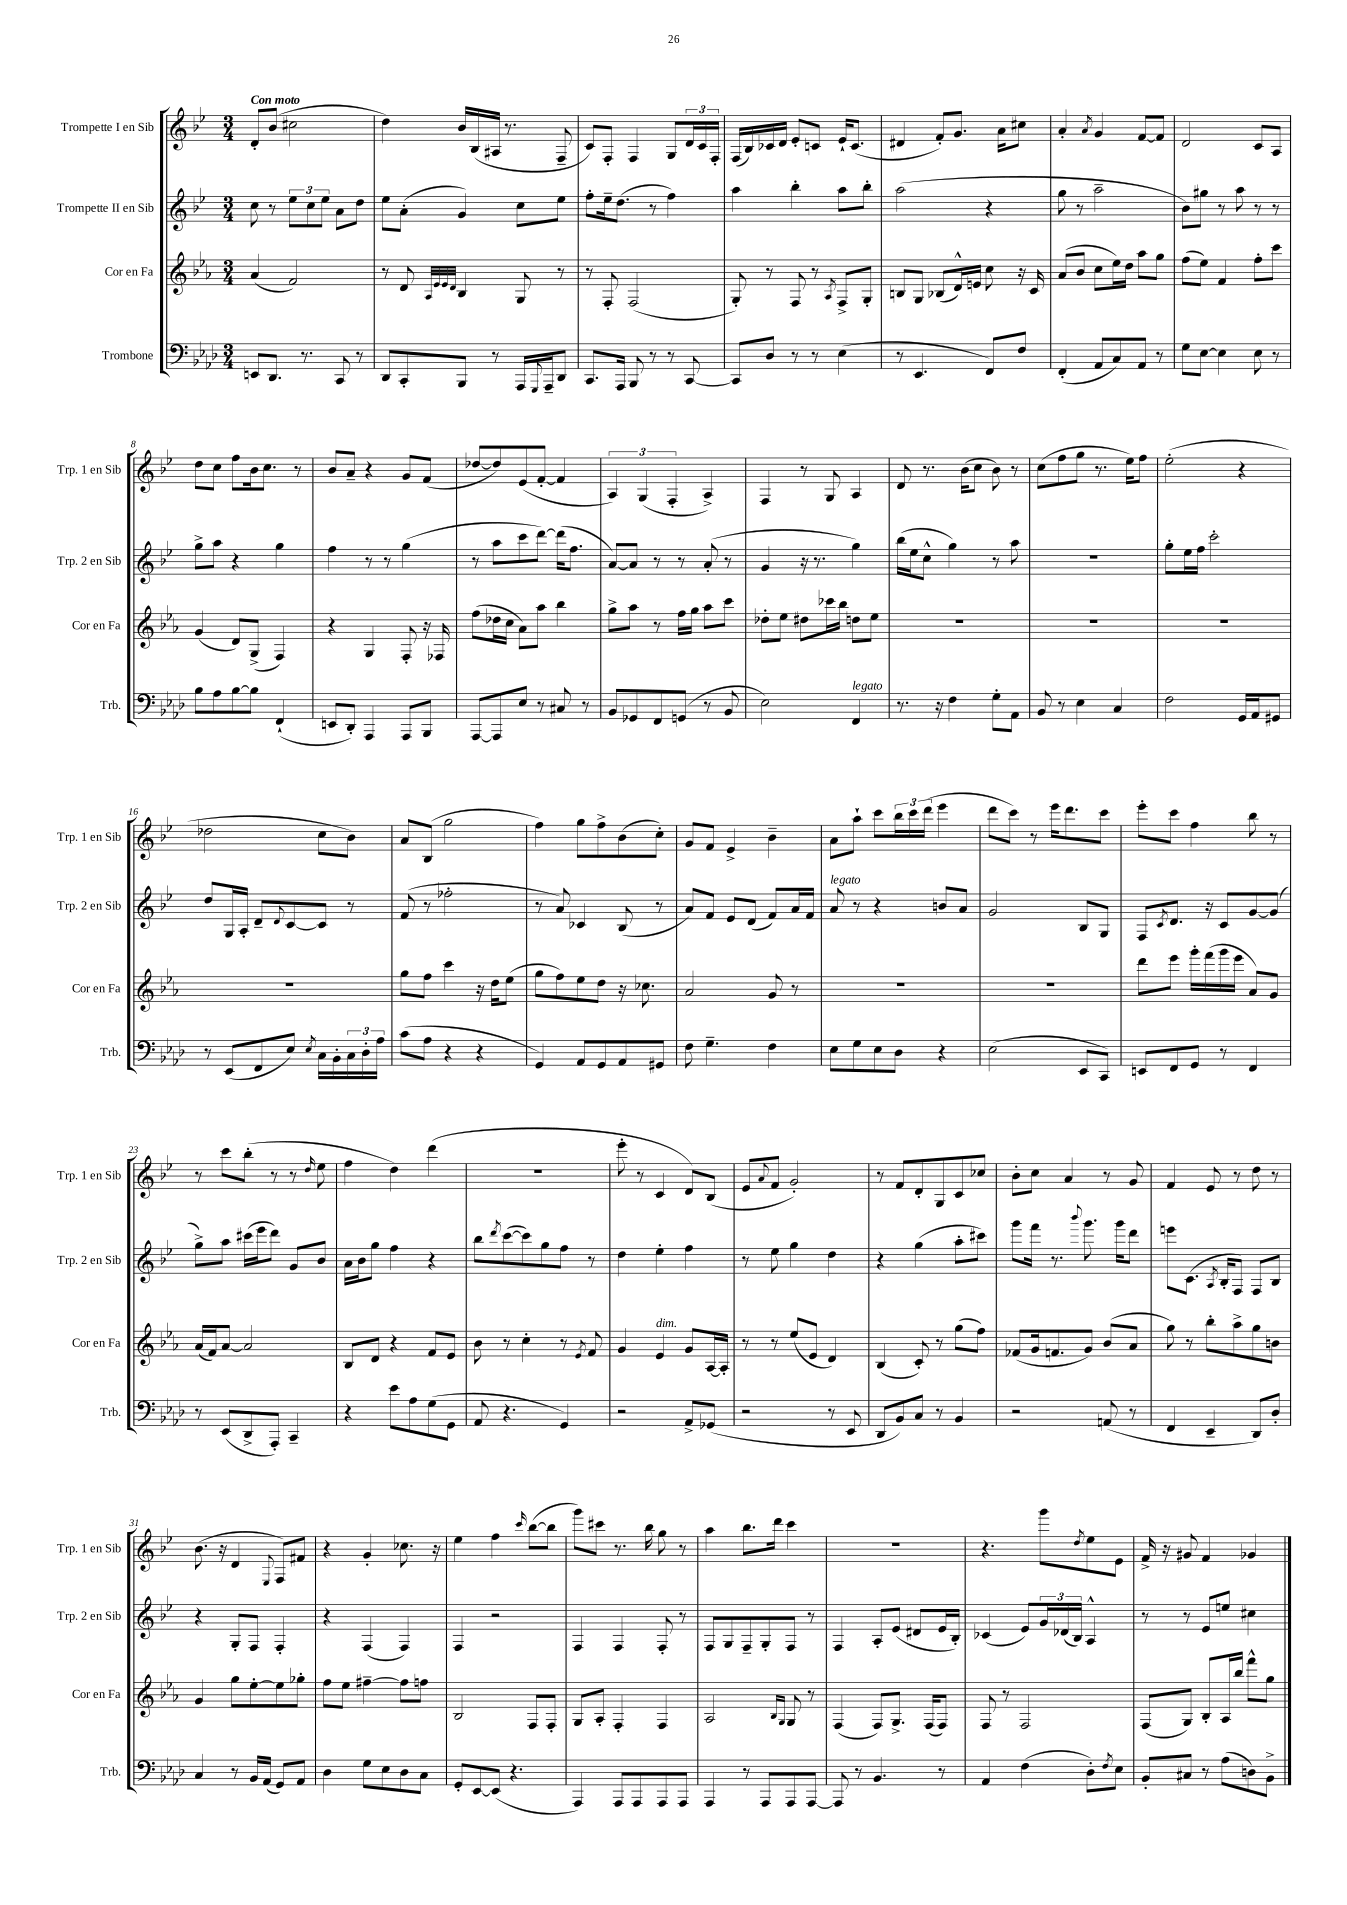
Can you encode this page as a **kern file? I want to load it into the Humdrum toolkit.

**kern	**kern	**kern	**kern
*staff4	*staff3	*staff2	*staff1
*clefF4	*clefG2	*clefG2	*clefG2
*k[b-e-a-d-]	*k[b-e-a-]	*k[b-e-]	*k[b-e-]
*M3/4	*M3/4	*M3/4	*M3/4
8EE	(4a-	8cc	8d'
8.DD-	.	8r	(8b-
.	2f)	12ee-	2cc#
8.r	.	.	.
.	.	12cc	.
.	.	12ee-	.
8CC	.	8a	.
8r	.	8dd	.
=	=	=	=
8DD-	8r	8ee-	4dd)
8CC'	8d	(8a'	.
.	32qqA-	.	.
.	32qqe-	.	.
.	32qqe-	.	.
.	32qqd	.	.
8BBB-	4B-	4g)	16b-
.	.	.	(16B-
8r	.	.	16A#
.	.	.	8.r
16AAA-	8G	8cc	.
8qqGGG	.	.	.
16AAA-~	.	.	.
8DD-	8r	8ee-	8F~
=	=	=	=
8.CC	8r	8ff'	8c)
.	8F'	16ee-~	8F'
16AAA-	.	(8.dd	.
8BBB-	(2F	.	4F
8r	.	8r	.
8r	.	4ff)	8G
[8CC	.	.	24d
.	.	.	24c
.	.	.	24F'
=	=	=	=
8CC]	8G')	4aa	(16F
.	.	.	16B-)
8D-	8r	.	16c-
.	.	.	16d
8r	8F	4bb-'	8e-'
8r	8r	.	8c
.	8qA-	.	.
(4E-	8F^	8aa	16e-`
.	.	.	(8.c
.	8G'	8bb-'	.
=	=	=	=
8r	8B	(2aa	4d#
4.EE-	8G	.	.
.	(8B-	.	8f')
.	16d^^)	.	8.g
.	16e	.	.
8FF)	8cc	4r	.
.	.	.	16a
8F	16r	.	8cc#
.	16c	.	.
=	=	=	=
(4FF'	(8a-	8gg	4a'
.	8b-	8r	.
.	.	.	8qa
8AA-	8cc	2aa~	4g
8C)	16ee-)	.	.
.	16dd	.	.
8AA-	8aa-	.	[8f
8r	8gg	.	8f]
=	=	=	=
8G	(8ff	8b-)	2d
[8E-	8ee-)	8gg#	.
4E-]	4f	8r	.
.	.	8aa	.
8E-	8ff'	8r	8c
8r	8ccc	8r	8A
=	=	=	=
8B-	(4g	8gg^	8dd
8A-	.	8aa	8cc
[8B-	8d)	4r	8ff
8B-]	(8G^	.	16b-
.	.	.	8.cc
(4FF`	4F)	4gg	.
.	.	.	8r
=	=	=	=
8EE	4r	4ff	8b-
8DD-')	.	.	8a~
4AAA-	4G	8r	4r
.	.	8r	.
8AAA-	8F'	(4gg	8g
8BBB-	16r	.	(8f
.	16F-	.	.
=	=	=	=
[8AAA-	(8ff	8r	[8dd-
8AAA-]	16dd-	8aa	8dd-])
.	16cc	.	.
8E-	8a-)	8ccc	(8e-
8r	8aa-	[8ddd)	[8f'
8C#	4bb-	(16ddd]	4f]
.	.	8.ff	.
8r	.	.	.
=	=	=	=
8BB-	8gg^	[8a)	6A)
8GG-	8aa-	8a]	.
.	.	.	(6G
8FF	8r	8r	.
.	.	.	6F'
(8GG	16ff	8r	.
.	16gg	.	.
8r	8aa-	(8a'	4A^)
8BB-	8ccc	8r	.
=	=	=	=
2E-)	8dd-'	4g	4F
.	8ee-	.	.
.	8dd#	16r	8r
.	.	8.r	.
.	16ccc-	.	8G
.	16bb-	.	.
4FF	8dd	4gg)	4A
.	8ee-	.	.
=	=	=	=
8.r	2.r	(16bb-	8d
.	.	16ee-	.
.	.	8cc^^	8.r
16r	.	.	.
4F	.	4gg)	.
.	.	.	(16b-
.	.	.	8cc
8G'	.	8r	8b-)
8AA-	.	8aa	8r
=	=	=	=
8BB-	2.r	2.r	(8cc
8r	.	.	8ff
4E-	.	.	8gg
.	.	.	8.r
4C	.	.	.
.	.	.	16ee-)
.	.	.	8ff
=	=	=	=
2F	2.r	8gg'	(2ee-'
.	.	16ee-	.
.	.	16ff	.
.	.	2ccc'	.
16GG	.	.	4r
16AA-	.	.	.
8GG#	.	.	.
=	=	=	=
8r	2.r	8dd	2dd-
(8EE-	.	16G	.
.	.	16A'	.
8FF	.	8d~	.
.	.	8qqd	.
8E-)	.	[8c	.
8qE-	.	.	.
16C	.	8c]	8cc
16BB-'	.	.	.
24C	.	8r	8b-)
24D-'	.	.	.
24A-	.	.	.
=	=	=	=
(8c	8gg	(8f	8a
8A-	8ff	8r	(8B-
4r	4ccc	2ff-'	2gg
4r	16r	.	.
.	16dd	.	.
.	(8ee-	.	.
=	=	=	=
4GG)	8gg	8r	4ff)
.	8ff)	8a)	.
8AA-	8ee-	4c-	8gg
8GG	8dd	.	8ff^
8AA-	16r	(8B-	(8b-
.	8.cc-	.	.
8GG#	.	8r	8cc')
=	=	=	=
8F	2a-	8a)	8g
4.G~	.	8f	8f
.	.	8e-	4e-^
.	.	(8d	.
4F	8g	8f)	4b-~
.	8r	16a	.
.	.	16f	.
=	=	=	=
8E-	2.r	8a	8a
8G	.	8r	8aa`
8E-	.	4r	8ccc
8D-	.	.	24bb-
.	.	.	24ccc
.	.	.	(24ddd
4r	.	8b	4eee-
.	.	8a	.
=	=	=	=
(2E-	2.r	2g	8ddd
.	.	.	8ccc)
.	.	.	8r
.	.	.	16eee-
.	.	.	8.ddd
8EE-	.	8B-	.
8CC)	.	8G	8ccc
=	=	=	=
8EE	8ddd	8F	8eee-'
.	.	8qc	.
8FF	8eee-	8.d	8ccc
8GG	16ggg'	.	4ff
.	(16fff	16r	.
8r	16ggg	8c	.
.	16eee-	.	.
4FF	8a-)	[8g	8bb-
.	8g	(8g]	8r
=	=	=	=
8r	(16a-	8gg^)	8r
.	16f)	.	.
(8EE-	[8a-	8aa	8ccc
8DD-^	2a-]	(16ccc#	(8bb-'
.	.	16eee-	.
8AAA-')	.	8ddd)	8r
4CC~	.	8g	8r
.	.	.	16qqdd
.	.	8b-	8ee-
=	=	=	=
4r	8B-	16a	4ff
.	.	16b-	.
.	8d	8gg	.
8e-	4r	4ff	4dd)
8A-	.	.	.
(8G	8f	4r	(4ddd
8GG	8e-	.	.
=	=	=	=
8AA-	8b-	8bb-	2.r
.	.	8qddd	.
4.r	8r	([8ccc	.
.	4cc'	8ccc])	.
.	.	8gg	.
4GG)	8r	8ff	.
.	8qe-	.	.
.	8f	8r	.
=	=	=	=
2r	4g	4dd	8eee-'
.	.	.	8r
.	4e-	4ee-'	4c
8AA-^	8g	4ff	8d)
(8GG-	[16A-	.	(8B-
.	16A-']	.	.
=	=	=	=
2r	8r	8r	8e-
.	.	.	8qqa
.	8r	8ee-	8f
.	(8ee-	4gg	2g')
.	8e-	.	.
8r	4d)	4dd	.
8EE-	.	.	.
=	=	=	=
8DD-	(4B-	4r	8r
8BB-)	.	.	8f
8C	8c')	(4gg	8d'
8r	8r	.	8G
4BB-	(8gg	8aa'	8c
.	8ff)	8ccc#)	8cc-
=	=	=	=
2r	(8f-	8ggg	8b-'
.	16g	16fff	8cc
.	8.f	8.r	.
.	.	.	4a
.	.	8qqbbb-	.
.	8g)	8.ggg	.
(8AA	(8b-	.	8r
.	.	16ggg	.
8r	8a-	8ddd	8g
=	=	=	=
4FF	8gg)	8eee	4f
.	8r	(8.c	.
4EE-~	8bb-'	.	8e-
.	.	8qA	.
.	.	16B-'	.
.	8aa-^	8F)	8r
8DD-)	8gg	8F	8dd
8D-'	8b	8B-	8r
=	=	=	=
4C	4g	4r	(8.b-
.	.	.	16r
8r	8gg	8G'	4d
16BB-	[8ee-'	8F	.
(16AA-	.	.	.
.	.	.	8qqE-
8GG)	8ee-]	4F'	8F)
8AA-	8gg-'	.	8f#
=	=	=	=
4D-	8ff	4r	4r
.	8ee-	.	.
8G	[4ff#~	(4F	4g'
8E-	.	.	.
8D-	8ff#]	4F)	8.cc-
8C	8ff	.	.
.	.	.	16r
=	=	=	=
8GG'	2B-	4F	4ee-
[8EE-	.	.	.
(8EE-]	.	2r	4ff
4.r	.	.	.
.	.	.	16qqccc
.	8F	.	([8bb-
.	8F'	.	8bb-]
=	=	=	=
4AAA-)	8G	4F	8ggg)
.	8A-'	.	8ccc#
8AAA-	4F'	4F	8.r
8AAA-	.	.	.
.	.	.	16bb-
8AAA-	4F	8F'	8gg
8AAA-	.	8r	8r
=	=	=	=
4AAA-	2A-	8F	4aa
.	.	8G	.
8r	.	8F~	8.bb-
8AAA-	.	8G'	.
.	.	.	16ddd
.	16qqB-	.	.
.	16qqG	.	.
8AAA-	8G	8F	4ccc
[8AAA-	8r	8r	.
=	=	=	=
8AAA-]	(4F	4F	2.r
8r	.	.	.
4.BB-	8F)	8A'	.
.	8.G^	(8e-	.
.	.	8d#	.
.	(16F	.	.
8r	8F)	16e-	.
.	.	16B-')	.
=	=	=	=
4AA-	8F	(4c-	4.r
.	8r	.	.
(4F	2F	8e-)	.
.	.	24g	8ggg
.	.	(24d-	.
.	.	24B-)	.
.	.	.	8qdd
8D-')	.	4A^^	8ee-
8qF	.	.	.
8E-	.	.	8e-
=	=	=	=
8BB-'	(8F	8r	16f^
.	.	.	16r
8C#	8G)	8r	8g#
8r	8B-'	8e-	4f
(8A-	16A-	8ee	.
.	16bb-	.	.
8D)	8fff^^	4cc#	4g-
8BB-^	8gg	.	.
==	==	==	==
*-	*-	*-	*-
